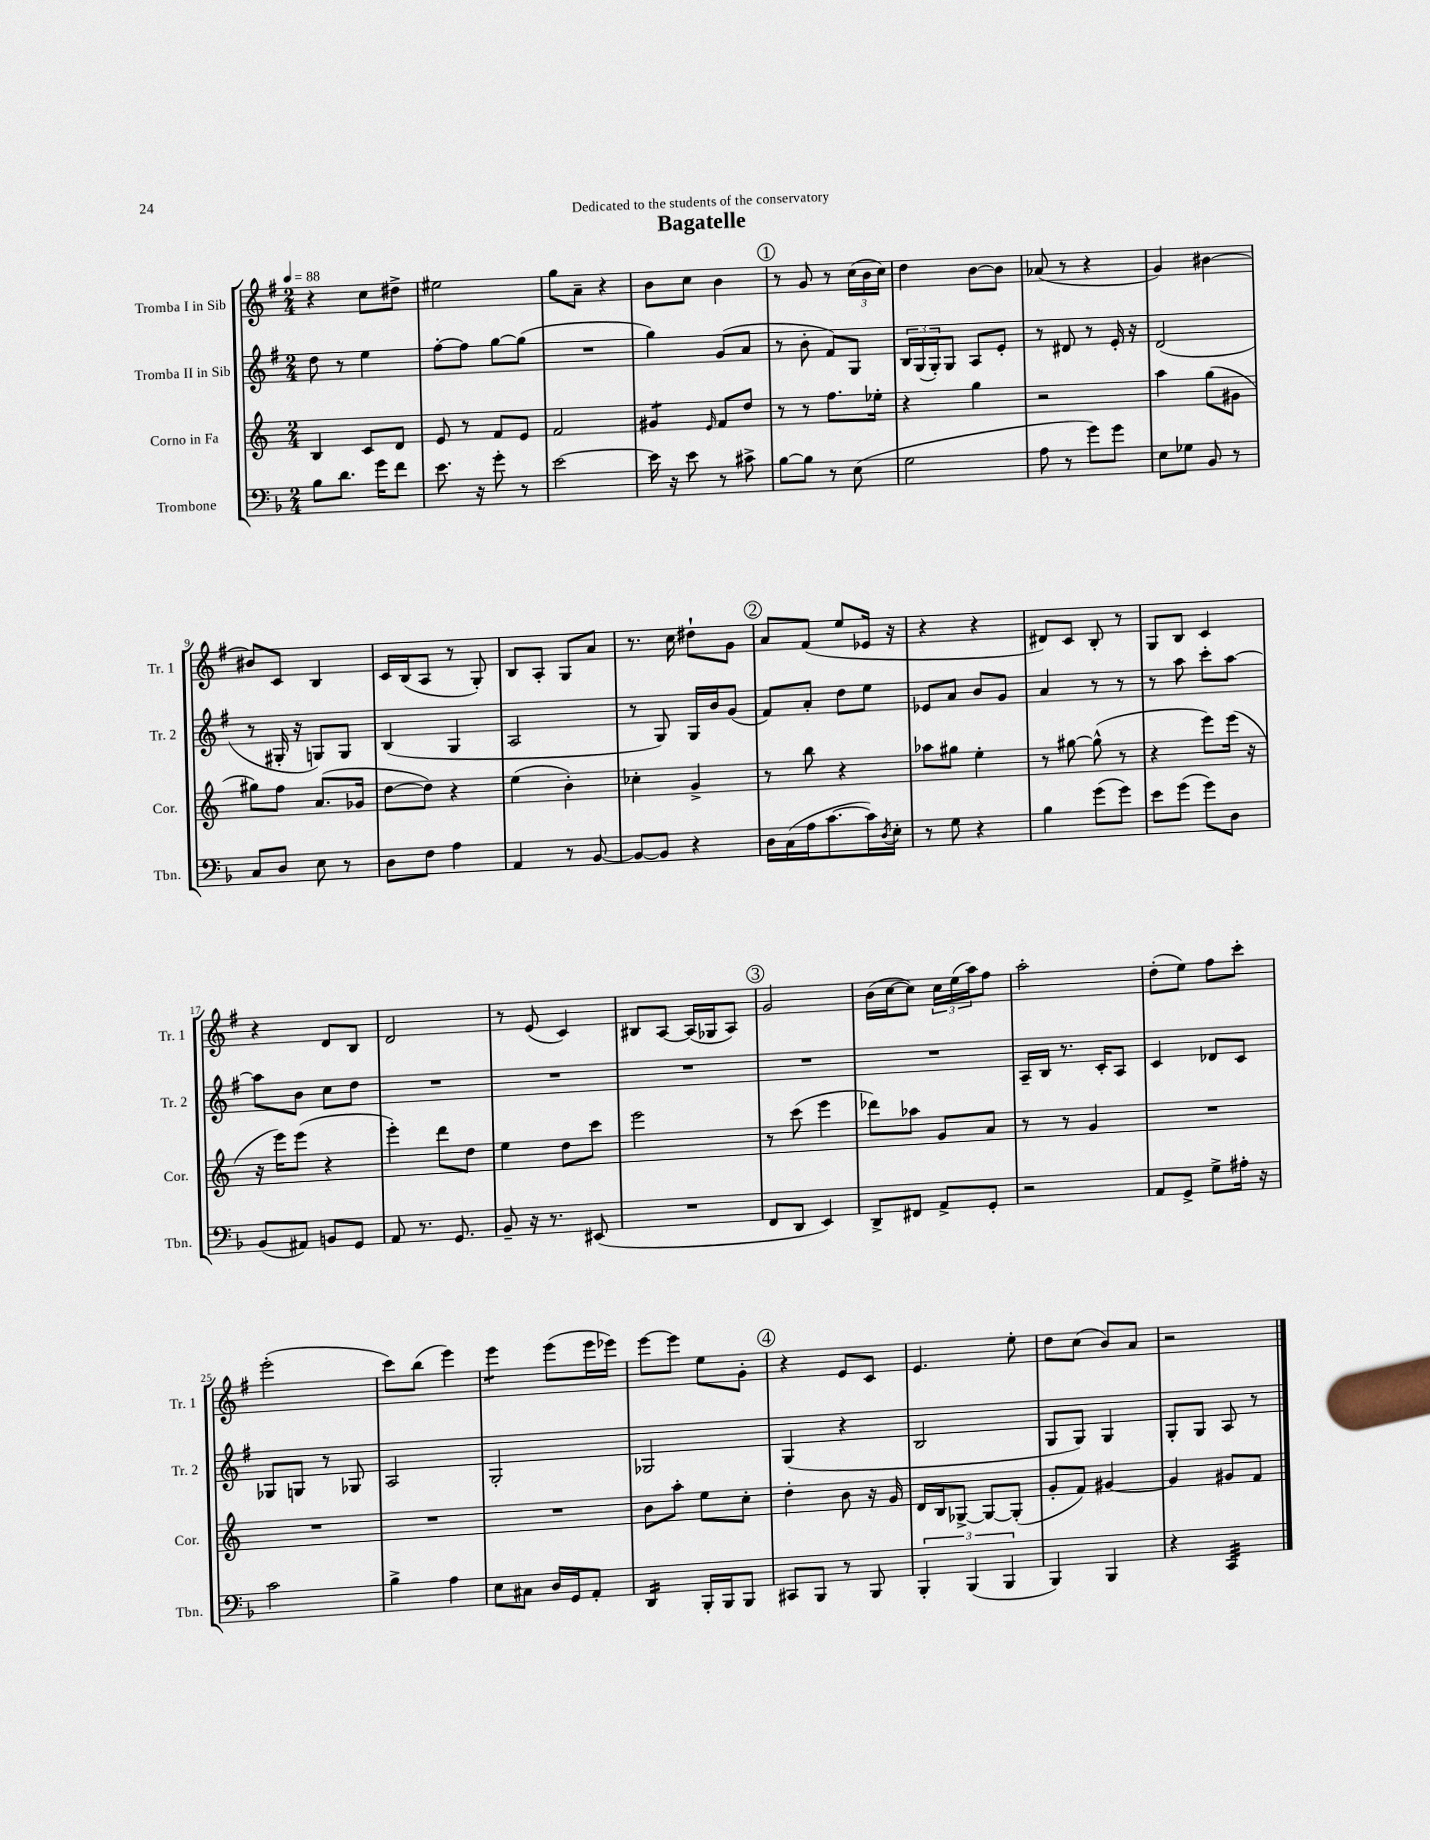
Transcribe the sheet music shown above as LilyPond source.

\header { title = "Bagatelle" dedication = "Dedicated to the students of the conservatory" }
<<
\new StaffGroup <<
\new Staff = "s0" \with { instrumentName = "Tromba I in Sib" shortInstrumentName = "Tr. 1" } {
    \clef treble \key g \major \numericTimeSignature \time 2/4 \tempo 4 = 88
    r4 c''8 dis''8-> |
    eis''2 |
    g''8 a'8-- r4 |
    b'8 c''8 b'4 |
    \mark \markup { \circle "1" } r8 g'8 r8 \tuplet 3/2 { c''16( b'16 c''16) } |
    d''4 b'8~ b'8 |
    aes'8( r8 r4 |
    g'4) bis'4~ |
    bis'8 c'8 b4 |
    c'16 b16( a8 r8 g8-.) |
    b8 a8-. g8 a'8 |
    r8. c''16 dis''8-! g'8 |
    \mark \markup { \circle "2" } a'8 fis'8( e''8 ees'16 r16 |
    r4 r4 |
    dis'8) c'8 b8-. r8 |
    g8 b8 c'4 |
    r4 d'8 b8 |
    d'2 |
    r8 e'8( c'4) |
    bis8 a8~ a16( ges16 a8) |
    \mark \markup { \circle "3" } g'2 |
    b'16( c''16~ c''8) \tuplet 3/2 { c''16 e''16( a''16) } fis''8 |
    a''2-. |
    d''8-.( e''8) fis''8 c'''8-. |
    e'''2-.( |
    c'''8) b''8( e'''4) |
    e'''4:8 e'''8( e'''16 ees'''16) |
    e'''8~ e'''8 e''8 g'8-. |
    \mark \markup { \circle "4" } r4 e'8 c'8 |
    e'4. e''8-. |
    d''8 c''8( b'8) a'8 |
    r2 \bar "|." |
}
\new Staff = "s1" \with { instrumentName = "Tromba II in Sib" shortInstrumentName = "Tr. 2" } {
    \clef treble \key g \major \numericTimeSignature \time 2/4
    d''8 r8 e''4 |
    fis''8~-. fis''8 g''8~ g''8( |
    R2 |
    g''4) g'8( a'8 |
    \mark \markup { \circle "1" } r8 b'8-. fis'8) g8 |
    \tuplet 3/2 { b16 g16( g16-.) } g8 a8 e'8-. |
    r8 dis'8 r8 e'16-. r16 |
    d'2( |
    r8 gis16-. r16 g8) g8 |
    b4( g4 |
    a2 |
    r8 g8) g16 b'16 g'8( |
    \mark \markup { \circle "2" } fis'8) a'8-. d''8 e''8 |
    ees'8 a'8 b'8 g'8 |
    a'4 r8 r8 |
    r8 a''8 c'''8-. a''8~ |
    a''8 b'8 c''8 d''8 |
    R2 |
    R2 |
    R2 |
    \mark \markup { \circle "3" } R2 |
    R2 |
    a16-- b16 r8. c'16-. a8 |
    c'4 des'8 c'8 |
    ges8 g8 r8 ges8 |
    a2 |
    g2-. |
    ges2 |
    \mark \markup { \circle "4" } g4( r4 |
    b2 |
    g8 g8) g4 |
    g8-. g8 a8 r8 \bar "|." |
}
\new Staff = "s2" \with { instrumentName = "Corno in Fa" shortInstrumentName = "Cor." } {
    \clef treble \key c \major \numericTimeSignature \time 2/4
    b4 c'8 d'8 |
    e'8 r8 f'8 e'8 |
    f'2 |
    gis'4:8 \grace { e'16 } f'8 d''8 |
    \mark \markup { \circle "1" } r8 r8 f''8. ees''16-. |
    r4 g''4 |
    r2 |
    a''4 g''8( gis'8 |
    gis''8) f''8 a'8.( ges'16 |
    d''8~ d''8) r4 |
    e''4( b'4-.) |
    ces''4-. g'4-> |
    \mark \markup { \circle "2" } r8 b''8 r4 |
    aes''8 gis''8 e''4-. |
    r8 gis''8~ gis''8-^( r8 |
    r4 e'''8) e'''16( r16 |
    r16 e'''16) e'''8( r4 |
    e'''4-.) d'''8 d''8 |
    e''4 d''8 c'''8 |
    e'''2 |
    \mark \markup { \circle "3" } r8 c'''8( e'''4 |
    des'''8) aes''8 g'8 a'8 |
    r8 r8 g'4 |
    R2 |
    R2 |
    R2 |
    R2 |
    b'8 a''8-. e''8 c''8-. |
    \mark \markup { \circle "4" } d''4-. b'8 r16 g'16 |
    d'16 b16 ges8~-> ges8~ ges8-.( |
    g'8-. f'8) gis'4~ |
    gis'4 gis'8 f'8 \bar "|." |
}
\new Staff = "s3" \with { instrumentName = "Trombone" shortInstrumentName = "Tbn." } {
    \clef bass \key f \major \numericTimeSignature \time 2/4
    bes8 d'8. g'16 f'8 |
    e'8. r16 g'8-. r8 |
    e'2~ |
    e'16 r16 e'8 r8 cis'8-> |
    \mark \markup { \circle "1" } bes8~ bes8 r8 e8( |
    g2 |
    a8 r8 g'8) g'8 |
    e8 ges8 bes,8 r8 |
    c8 d8 e8 r8 |
    d8 f8 a4 |
    a,4 r8 bes,8~ |
    bes,8~ bes,8 r4 |
    \mark \markup { \circle "2" } d16 c16( a16 c'8.~ c'16) \acciaccatura { d8 } e16-. |
    r8 g8 r4 |
    bes4 g'8( g'8) |
    e'8 g'8( g'8) d8 |
    bes,8( ais,8) b,8 g,8 |
    a,8 r8. g,8. |
    bes,8-- r16 r8. eis,8( |
    R2 |
    \mark \markup { \circle "3" } f,8 d,8 e,4) |
    d,8-> fis,8 a,8-> g,8-. |
    r2 |
    a,8 g,8-> g8-> ais16-. r16 |
    c'2 |
    bes4-> a4 |
    e8 cis8 d16 g,16 a,8-. |
    d,4:16 bes,,16-. bes,,16 bes,,8 |
    \mark \markup { \circle "4" } cis,8 bes,,8 r8 bes,,8 |
    \tuplet 3/2 { bes,,4-. bes,,4( bes,,4 } |
    bes,,4) bes,,4 |
    r4 c,4:32 \bar "|." |
}
>>
>>
